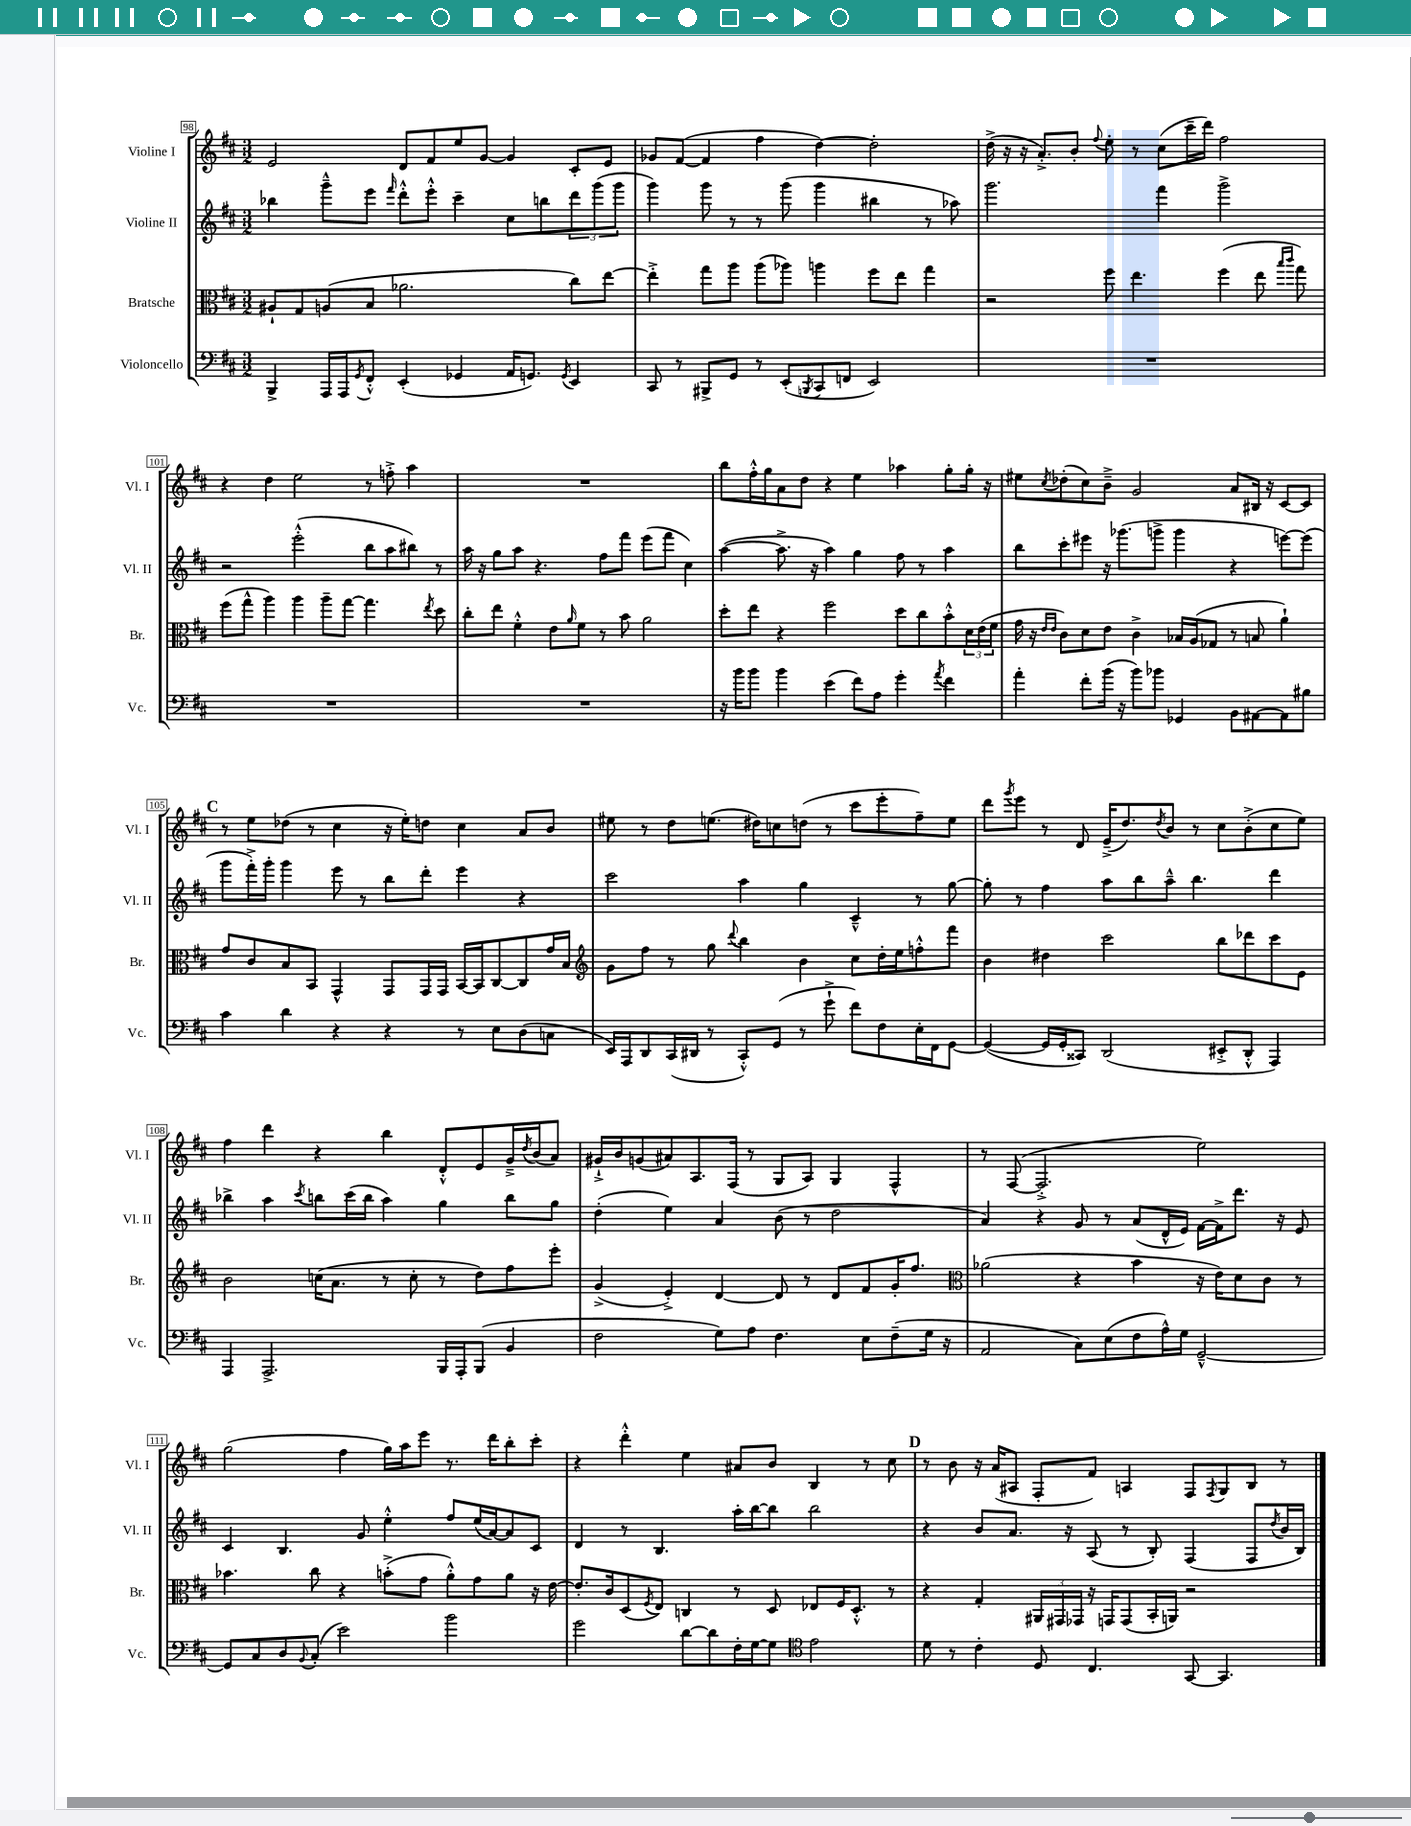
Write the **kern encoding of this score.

**kern	**kern	**kern	**kern
*staff4	*staff3	*staff2	*staff1
*clefF4	*clefC3	*clefG2	*clefG2
*k[f#c#]	*k[f#c#]	*k[f#c#]	*k[f#c#]
*M3/2	*M3/2	*M3/2	*M3/2
4BBB^/	8A#`/L	4bb-\	2e/
.	8G/	.	.
16AAA/LL	(8A/	8ggg~^^\L	.
16AAA/J	.	.	.
8qGG/	.	.	.
8FF#'^^/J	8B/J	8eee\J	.
.	.	16qqfff#/	.
(4EE'/	2.a-\	8ddd'^^\L	8d/L
.	.	8eee'^^\J	8f#/
4GG-/	.	4ccc#~\	8ee/
.	.	.	[8g/J
16AA/LK	.	8cc#\L	4g/]
8.GG/J)	.	.	.
.	.	8bb\	.
8qGG/	.	.	.
4EE/	8cc#\L)	12ddd\	8c#'/L
.	.	(12ggg\	.
.	[8ee\J	.	8e/J
.	.	12ggg\J	.
=	=	=	=
8CC#/	4ee'^\]	4ggg\)	8g-/L
8r	.	.	([8f#/J
8BBB#^/L	8gg\L	8ggg\	4f#/]
8GG/J	8aa\J	8r	.
8r	(8aa\L	8r	4ff#\
(8EE'/L	8aa-\J)	(8ggg\	.
8qBBB/	.	.	.
8CC#/	4aa\	4ggg\	[4dd\)
8FF/J	.	.	.
2EE/)	8ff#\L	4bb#\	2dd'\]
.	8ee\J	.	.
.	4gg\	8r	.
.	.	8aa-\)	.
=	=	=	=
1.r	2r	2.ggg\	(16dd^\
.	.	.	16r
.	.	.	16r
.	.	.	8.a'^/L)
.	.	.	8b'/J
.	.	.	8qqff#/
.	8ff#\	.	8ee'\
.	4.ee\	.	8r
.	.	4fff#\	(8cc#\L
.	.	.	16ccc#~\L
.	.	.	16ddd\JJ)
.	(4ff#\	2ggg^\	2ff#\
.	8ee\	.	.
.	16qqbb/LL	.	.
.	16qqccc#/JJ	.	.
.	8gg\)	.	.
=	=	=	=
1.r	(8ff#\L	2r	4r
.	8gg^^\J	.	.
.	4aa\)	.	4dd\
.	4aa\	(2eee'^^\	2ee\
.	8aa~\L	.	.
.	[8gg\J	.	.
.	4.gg\]	8bb\L	8r
.	.	8aa\	8ff'^\
.	.	8bb#\J)	4aa\
.	8qee/	.	.
.	8dd\	8r	.
=	=	=	=
1.r	8cc#'\L	16aa\	1.r
.	.	16r	.
.	8ee\J	8gg\L	.
.	4f#'^^\	8aa\J	.
.	.	4.r	.
.	8e\L	.	.
.	16qqa/	.	.
.	8f#\J	.	.
.	8r	8ff#\L	.
.	8b\	8fff#\J	.
.	2a\	(8eee\L	.
.	.	8fff#\J	.
.	.	4cc#\)	.
=	=	=	=
16r	8dd'\L	([4aa\	8bb\L
16b\LK	.	.	.
8b\J	8ee\J	.	16ff#'^^\L
.	.	.	16gg\J
4b\	4r	8.aa^\]	8a\
.	.	.	8dd\J
.	.	16r	.
(4e\	2ff#\	4aa\)	4r
8f#\L)	.	4gg\	4ee\
8A\J	.	.	.
4g'\	8dd\L	8ff#\	4aa-\
.	8cc#\	8r	.
8qa/	.	.	.
4f#\	8b'^^\	4aa\	8gg'\L
.	24d\L	.	16gg'\Jk
.	(24e\	.	.
.	.	.	16r
.	24f#\JJ	.	.
=	=	=	=
4a'\	16g\	8bb\L	8ee#\L
.	16r	.	.
.	16qqe/LL	.	.
.	16qqe/JJ	.	8qcc#/
.	8c#\L)	8ccc#'\	(8dd-'\
8f#'\L	8d\	8eee#\J	8cc#\)
(16b\Jk	8e\J	16r	8b~^\J
16r	.	(8.ggg-\L	.
8b\L)	4c#^\	.	2g/
8b-\J	.	8ggg^\J	.
4GG-/	16B-/LL	4ggg\	.
.	(16A/J	.	.
.	8G-/J	.	.
8BB\L	8r	4r	8a/L
[8AA#\	8B/	.	16B#/Jk
.	.	.	16r
8AA#\]	4a`\)	[8eee\L)	[8c#/L
8B#\J	.	(8eee\]J	8c#/]J
=	=	=	=
4c#\	8g/L	8ggg\L	8r
.	8c#/	16fff#'^\L)	8ee\L
.	.	16ggg'\JJ	.
4d\	8B/	4ggg\	(8dd-\J
.	8BB/J	.	8r
4r	4GG^^/	8eee\	4cc#\
.	.	8r	.
4r	8GG/L	8bb\L	16r
.	.	.	16ee'\LK)
.	16GG/L	8ddd'\J	8dd\J
.	16GG/JJ	.	.
8r	[16BB/LL	4eee\	4cc#\
.	16BB/]J	.	.
8E\L	[8C#/	.	.
(8D\	8C#/]	4r	8a/L
8C\J	16g/L	.	8b/J
.	16B/JJ	.	.
=	=	=	=
*	*clefG2	*	*
16EE/LL)	8g\L	2ccc#\	8ee#\
16AAA/J	.	.	.
8DD/	8ff#\J	.	8r
(16CC#/L	8r	.	8dd\L
16DD#/JJ	.	.	.
8r	8gg\	.	(8.ee\J
.	8qqddd/	.	.
8CC#'^^/L)	4bb\	4aa\	.
.	.	.	16dd#\LK)
(8GG/J	.	.	8cc\
8r	4b\	4gg\	(8dd\J
8g`^\	.	.	8r
8f#\L)	8cc#\L	4c#~^^/	8ccc#\L
8F#\	16dd'\L	.	8eee'\
.	16ee\J	.	.
16E'\L	8ff'^^\	8r	8ff#~\)
16FF#\J	.	.	.
[8GG\J	8fff#\J	[8gg\	8ee\J
=	=	=	=
(4GG/_	4b\	8gg'\]	8ddd\L
.	.	.	8qggg/
.	.	8r	8eee\J
16GG/]LL	4dd#\	4ff#\	8r
16GG'/J	.	.	.
8CC##/J)	.	.	8d/
(2DD/	2ccc#\	8aa\L	(16e~^/LK
.	.	.	8.dd/)
.	.	8bb\	.
.	.	.	8qdd/
.	.	8aa~^^\J	8b/J
.	.	4.bb\	8r
8EE#'^/L	8bb\L	.	8cc#\L
8DD'^^/J	8ddd-\	.	(8b'^\
4AAA/)	8ccc#\	4ddd\	8cc#\
.	8e\J	.	8ee\J)
=	=	=	=
4AAA/	2b\	4bb-^\	4ff#\
2.AAA^/	.	4aa\	4ddd\
.	.	8qccc#/	.
.	(16cc\LK	8bb\L	4r
.	8.a\J	.	.
.	.	(16ccc#\L	.
.	.	16bb\JJ	.
.	8r	4aa\)	4bb\
.	8cc'\	.	.
16BBB/LL	8r	4gg\	8d'^^/L
16AAA'/J	.	.	.
(8BBB/J	8dd\L)	.	8e/
4BB/	8ff#\	8bb\L	16g~^/L
.	.	.	8qdd/
.	.	.	(16b/J
.	8eee'\J	8gg\J	8a/J)
=	=	=	=
2F#\	(4g^/	(4dd'\	16g#`^/LL
.	.	.	16b/J
.	.	.	(8g/
.	4e'^/)	4ee\)	8a#/)
.	.	.	8.A/
8G\L)	[4d/	4a/	.
.	.	.	(16F#/Jk
8A\J	.	.	8r
4.F#\	8d/]	(8b\	8G/L
.	8r	8r	8A/J)
.	8d/L	2dd\	4G/
8E\L	8f#/	.	.
(8F#~\	16g'/K	.	4F#^^/
.	8.ff#/J	.	.
16G\Jk	.	.	.
16r	.	.	.
=	=	=	=
*	*clefC3	*	*
2AA/	(2a-\	4a/)	8r
.	.	.	([8F#/
.	.	4r	2.F#'^/]
8C#\L)	4r	8g/	.
(8E\	.	8r	.
8F#\	4b\	(8a/L	.
16A^^\L)	.	16d^^/L	.
16G\JJ	.	16e/JJ)	.
[2GG~^^/	16r	[16f#\LL	2ee\)
.	16e\LK)	16f#^\]J	.
.	8d\	8.ddd\J	.
.	8c#\J	.	.
.	.	16r	.
.	8r	8e/	.
=	=	=	=
8GG/]L	4.b-\	4c#/	(2gg\
8C#/	.	.	.
8D/	.	4.B/	.
8qqBB/	.	.	.
(8C#'/J	8cc#\	.	.
2e\)	4r	.	4ff#\
.	.	8g/	.
.	(8b'^\L	4ee'^^\	16gg\LL)
.	.	.	16aa\J
.	8g\J	.	8eee\J
2b\	8a'^^\L)	8ff#/L	8.r
.	8g\	(16ee/L	.
.	.	[16a/J)	16ddd\LK
.	8a\J	8a/]	8bb'\
.	16r	8c#/J	8ccc#'\J
.	[16e\	.	.
=	=	=	=
2g\	8.e'/]L	4d/	4r
.	16c#/k	.	.
.	(8D/	8r	4ddd'^^\
.	8qF#/	.	.
.	8E/J)	4.B/	.
[8d\L	4C/	.	4ee\
8d\]	.	.	.
16F#'\L	8r	16aa'\LL	8a#/L
[16G\J	.	[16bb\J	.
8G\]J	8D/	8bb\]J	8b/J
*clefC4	*	*	*
2e\	8E-/L	2bb\	4B/
.	16F#/K	.	.
.	8.D'^^/J	.	.
.	.	.	8r
.	8r	.	8cc#\
=	=	=	=
8d\	4r	4r	8r
8r	.	.	8b\
4c#'\	4G'/	8b/L	16r
.	.	.	(16a/LK
.	.	8.a/J	8A#/J
8D/	24AA#/LL	.	8F#'/L
.	24GG#/	.	.
.	.	16r	.
.	24GG-/JJ	.	.
4.C#/	16r	(8A/	8f#/J)
.	16GG/LK	.	.
.	(8GG/	8r	4A/
.	16BB'/L	8B'/)	.
.	16AA/JJ)	.	.
[8GG/	2r	(4F#/	8F#/L
.	.	.	8qF#/
4.GG/]	.	.	8G/
.	.	8F#/L	8B/J
.	.	8qdd/	.
.	.	16b/L	8r
.	.	16B/JJ)	.
==	==	==	==
*-	*-	*-	*-
